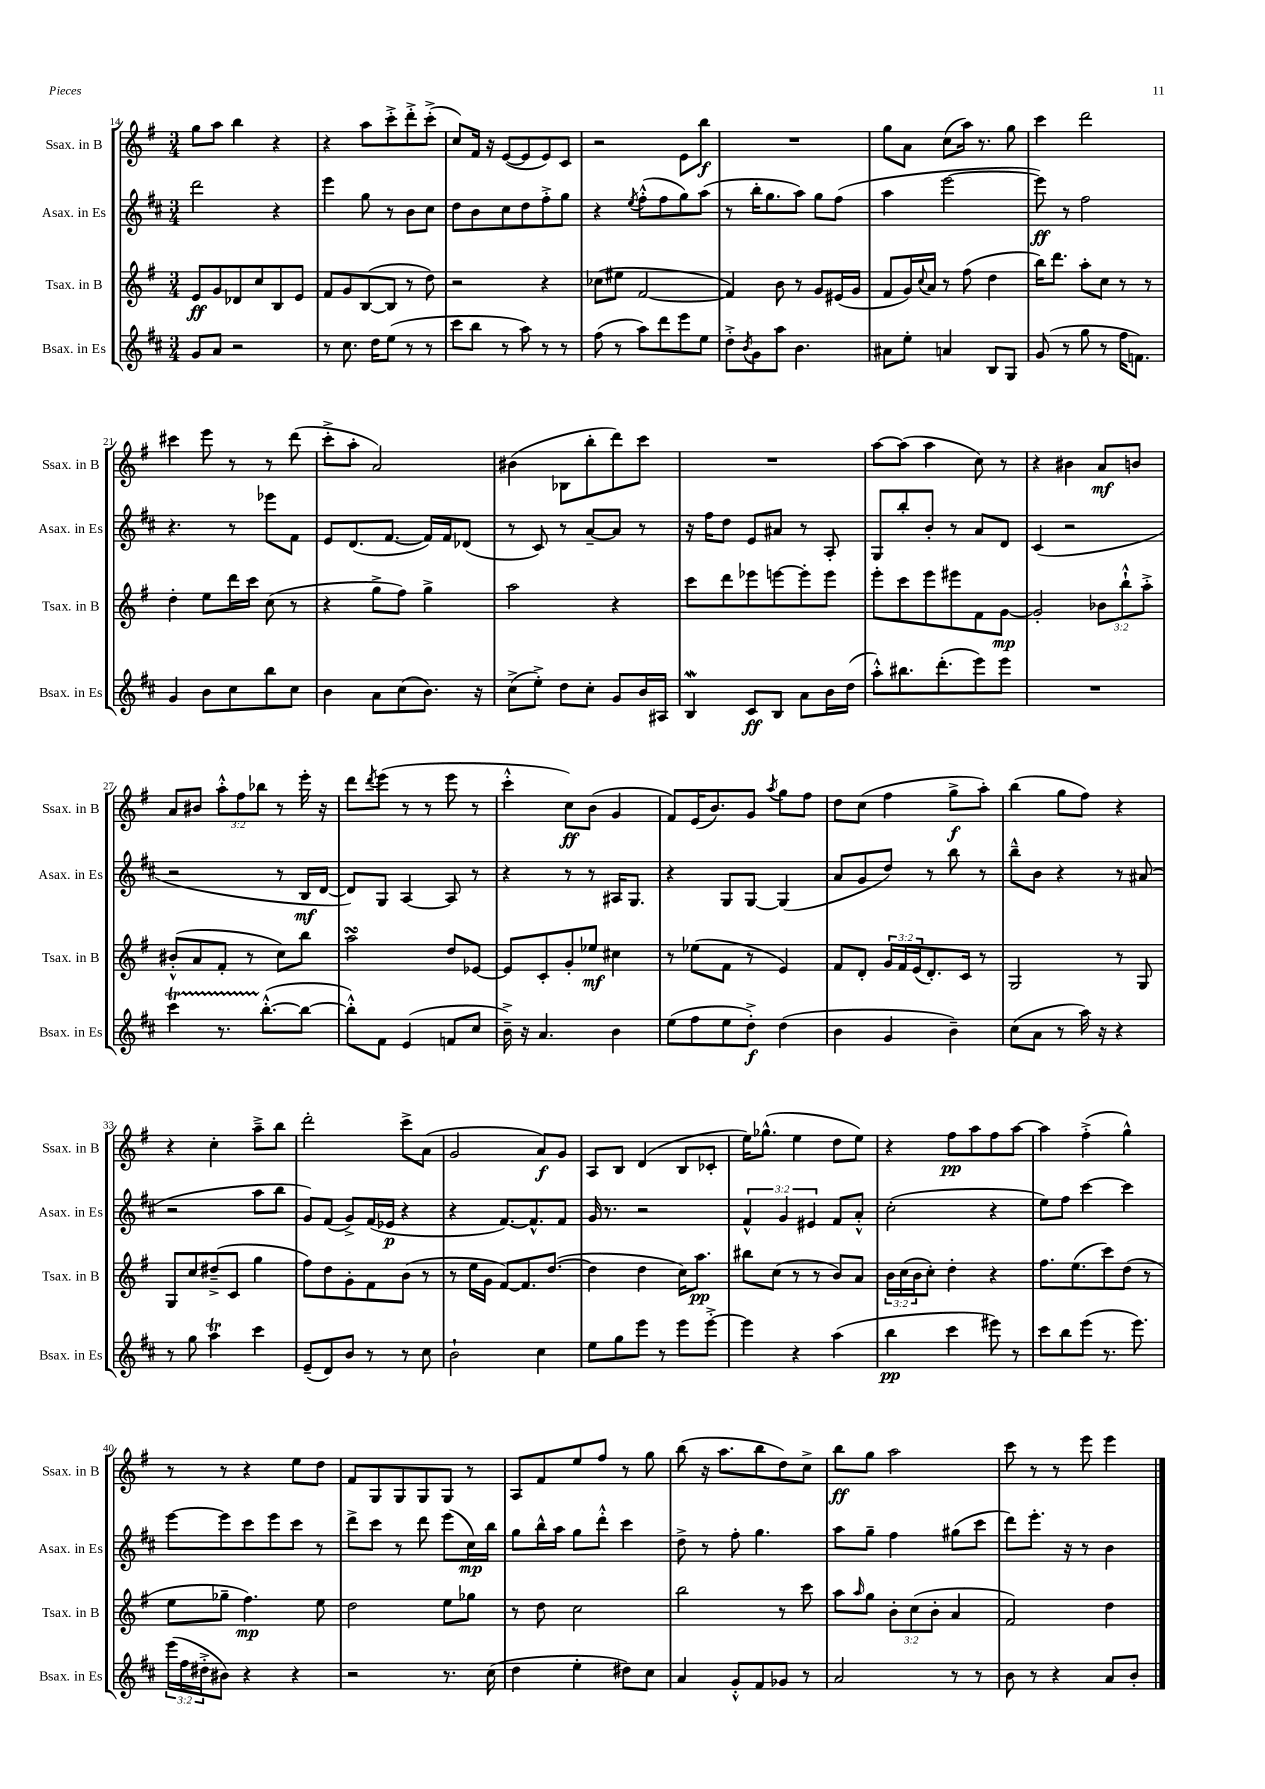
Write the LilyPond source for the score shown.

<<
\new StaffGroup <<
\new Staff = "s0" \with { instrumentName = "Ssax. in B" shortInstrumentName = "Ssax. in B" } {
    \clef treble \key g \major \numericTimeSignature \time 3/4 \override Staff.TupletNumber.text = #tuplet-number::calc-fraction-text
    g''8 a''8 b''4 r4 |
    r4 a''8 c'''8-.-> d'''8-.-> c'''8-.->( |
    c''8) fis'16 r16 e'8~( e'8 e'8) c'8 |
    r2 e'8 b''8\f |
    R2. |
    g''8 a'8 c''8( a''16) r8. g''8 |
    c'''4 d'''2 |
    cis'''4 e'''8 r8 r8 d'''8( |
    c'''8-.-> a''8-. a'2) |
    bis'4( bes8 b''8-. d'''8) c'''8 |
    R2. |
    a''8~ a''8( a''4 c''8) r8 |
    r4 bis'4 a'8\mf b'8 |
    a'8 bis'8 \tuplet 3/2 { a''8-.-^ fis''8 bes''8 } r8 e'''16-. r16 |
    d'''8 \acciaccatura { d'''8 } e'''8( r8 r8 e'''8 r8 |
    c'''4-.-^ c''8\ff) b'8( g'4 |
    fis'8) e'16( b'8.) g'8 \acciaccatura { a''8 } g''8 fis''8 |
    d''8 c''8( fis''4 g''8->\f a''8-.) |
    b''4( g''8 fis''8) r4 |
    r4 c''4-. a''8---> b''8 |
    d'''2-. c'''8-> a'8( |
    g'2 a'8\f) g'8 |
    a8 b8 d'4( b8 ces'8-. |
    e''16) ges''8.-^( e''4 d''8 e''8) |
    r4 fis''8\pp a''8 fis''8 a''8~ |
    a''4 fis''4-.->( g''4-^) |
    r8 r8 r4 e''8 d''8 |
    fis'8 g8 g8 g8 g8 r8 |
    a8 fis'8 e''8 fis''8 r8 g''8 |
    b''8( r16 a''8. b''8 d''8) c''8-> |
    b''8\ff g''8 a''2 |
    c'''8 r8 r8 e'''8 e'''4 \bar "|." |
}
\new Staff = "s1" \with { instrumentName = "Asax. in Es" shortInstrumentName = "Asax. in Es" } {
    \clef treble \key d \major \numericTimeSignature \time 3/4 \override Staff.TupletNumber.text = #tuplet-number::calc-fraction-text
    d'''2 r4 |
    e'''4 g''8 r8 b'8 cis''8 |
    d''8 b'8 cis''8 d''8 fis''8-.-> g''8 |
    r4 \acciaccatura { e''8 } fis''8-.-^( fis''8 g''8) a''8( |
    r8 b''16-. g''8. a''8) g''8 fis''8( |
    a''4 e'''2~ |
    e'''8\ff) r8 fis''2 |
    r4. r8 ees'''8 fis'8 |
    e'8 d'8.( fis'8.~ fis'16) fis'16 des'8( |
    r8 cis'8) r8 a'8~-- a'8 r8 |
    r16 fis''16 d''8 e'8 ais'8 r8 a8-. |
    g8 b''8-. b'8-. r8 a'8 d'8 |
    cis'4( r2 |
    r2 r8 b16\mf d'16~ |
    d'8) g8 a4~ a8 r8 |
    r4 r8 r8 ais16 g8. |
    r4 g8 g8~ g4( |
    a'8 g'8 d''8) r8 b''8 r8 |
    b''8---^ b'8 r4 r8 ais'8( |
    r2 a''8 b''8 |
    g'8) fis'8( g'8->) fis'16( ees'16\p r4 |
    r4 fis'8.~) fis'8.-^ fis'8 |
    g'16 r8. r2 |
    \tuplet 3/2 { fis'4-^ g'4 eis'4 } fis'8 a'8-.-^ |
    cis''2-.( r4 |
    e''8) fis''8 cis'''4~ cis'''4 |
    e'''8~ e'''8 cis'''8 e'''8 cis'''8 r8 |
    d'''8-> cis'''8 r8 d'''8 e'''8( cis''16\mp) b''16 |
    g''8 b''16-^ a''16 g''8 d'''8-.-^ cis'''4 |
    d''8-> r8 fis''8-. g''4. |
    a''8 g''8-- fis''4 gis''8( cis'''8 |
    d'''8) e'''8.-. r16 r8 b'4 \bar "|." |
}
\new Staff = "s2" \with { instrumentName = "Tsax. in B" shortInstrumentName = "Tsax. in B" } {
    \clef treble \key g \major \numericTimeSignature \time 3/4 \override Staff.TupletNumber.text = #tuplet-number::calc-fraction-text
    e'8\ff g'8 des'8 c''8 b8 e'8 |
    fis'8 g'8 b8~( b8 r8 d''8) |
    r2 r4 |
    ces''8( eis''8 fis'2~ |
    fis'4) b'8 r8 g'8 eis'16( g'16 |
    fis'8 g'16) \appoggiatura { c''8 } a'16 r8 fis''8( d''4 |
    b''16) d'''8. a''8-. c''8 r8 r8 |
    d''4-. e''8 d'''16 c'''16 c''8( r8 |
    r4 g''8-> fis''8) g''4-> |
    a''2 r4 |
    c'''8 d'''8 ees'''8 e'''8~ e'''8-. e'''8 |
    e'''8-. c'''8 e'''8 eis'''8 fis'8 g'8~\mp |
    g'2-. \tuplet 3/2 { bes'8 b''8-!-^ a''8-.-> } |
    bis'8-.-^( a'8 fis'8-. r8 c''8) b''8 |
    a''2\turn d''8 ees'8~ |
    ees'8 c'8-. g'8-. ees''8\mf cis''4 |
    r8 ees''8( fis'8 r8 e'4) |
    fis'8 d'8-. \tuplet 3/2 { g'16 fis'16 e'16( } d'8.-.) c'16 r8 |
    g2 r8 g8 |
    g8 c''8 dis''8--->( c'8 g''4 |
    fis''8) d''8 g'8-. fis'8 b'8( r8 |
    r8 e''16 g'16 fis'8~) fis'8. d''8.~( |
    d''4 d''4 c''16) a''8.\pp |
    bis''8 c''8( r8 r8 b'8) a'8 |
    \tuplet 3/2 { b'16 c''16( b'16 } c''8-.) d''4-. r4 |
    fis''8. e''8.( c'''8) d''8( r8 |
    e''8 ges''8-- fis''4.\mp) e''8 |
    d''2 e''8 ges''8 |
    r8 d''8 c''2 |
    b''2 r8 c'''8 |
    a''8 \grace { a''16 } g''8 \tuplet 3/2 { b'8-. c''8( b'8-. } a'4 |
    fis'2) d''4 \bar "|." |
}
\new Staff = "s3" \with { instrumentName = "Bsax. in Es" shortInstrumentName = "Bsax. in Es" } {
    \clef treble \key d \major \numericTimeSignature \time 3/4 \override Staff.TupletNumber.text = #tuplet-number::calc-fraction-text
    g'8 a'8 r2 |
    r8 cis''8. d''16 e''8( r8 r8 |
    cis'''8 b''8 r8 a''8) r8 r8 |
    fis''8( r8 a''8) d'''8 e'''8 e''8 |
    d''8-.-> \acciaccatura { b'8 } g'8 a''8 b'4. |
    ais'8 e''8-. a'4 b8 g8 |
    g'8( r8 g''8 r8 fis''16 f'8.) |
    g'4 b'8 cis''8 b''8 cis''8 |
    b'4 a'8 cis''8( b'8.) r16 |
    cis''8->( e''8-.->) d''8 cis''8-. g'8 b'16 ais16 |
    b4\mordent cis'8\ff b8 a'8 b'16 d''16( |
    a''8-.-^) bis''8. d'''8.-.( e'''8) e'''8 |
    R2. |
    cis'''4\startTrillSpan r8. b''8.~-.-^\stopTrillSpan( b''8~ |
    b''8-.-^) fis'8 e'4( f'8 cis''8 |
    b'16--->) r16 a'4. b'4 |
    e''8( fis''8 e''8 d''8-.->\f) d''4( |
    b'4 g'4 b'4--) |
    cis''8( a'8 r8 a''16) r16 r4 |
    r8 g''8 a''4\trill cis'''4 |
    e'8--( d'8) b'8 r8 r8 cis''8 |
    b'2-! cis''4 |
    e''8 g''8 e'''8 r8 e'''8 e'''8~-.-> |
    e'''4 r4 a''4( |
    b''4\pp cis'''4 eis'''8) r8 |
    cis'''8 b''8 e'''8( r8. e'''8.) |
    \tuplet 3/2 { e'''16( fis''16 dis''16-.-> } bis'8) r4 r4 |
    r2 r8. cis''16( |
    d''4 e''4-. dis''8) cis''8 |
    a'4 g'8-.-^ fis'8 ges'8 r8 |
    a'2 r8 r8 |
    b'8 r8 r4 a'8 b'8-. \bar "|." |
}
>>
>>
\layout { \context { \Score currentBarNumber = #14 } }
